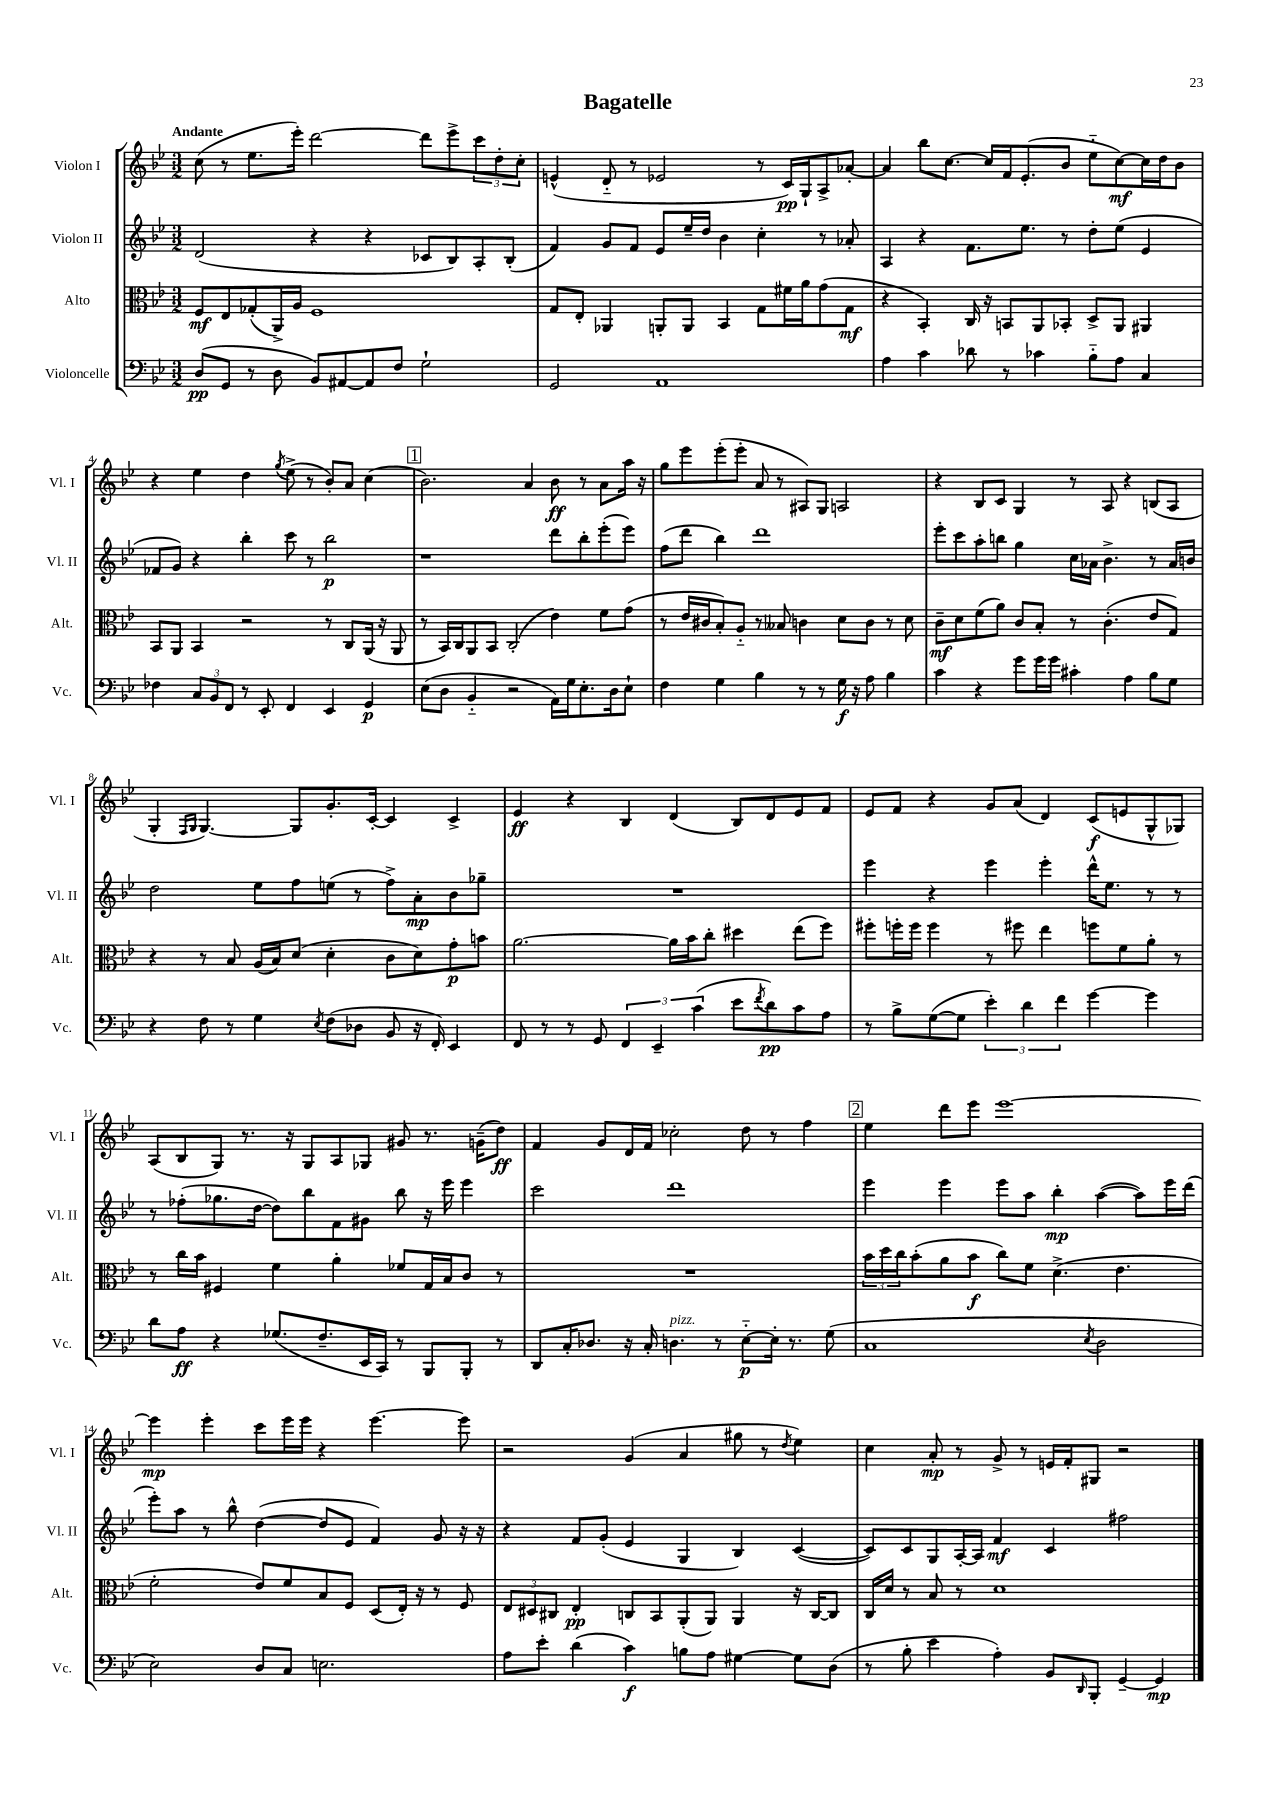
\header { title = "Bagatelle" }
<<
\new StaffGroup <<
\new Staff = "s0" \with { instrumentName = "Violon I" shortInstrumentName = "Vl. I" } {
    \clef treble \key bes \major \numericTimeSignature \time 3/2 \tempo "Andante"
    c''8( r8 ees''8. ees'''16-.) d'''2~ d'''8 ees'''8-> \tuplet 3/2 { c'''8 d''8-. c''8-. } |
    e'4-^( d'8-_ r8 ees'2 r8 c'16\pp) g16-! a8-> aes'8~-. |
    aes'4 bes''8 c''8.~ c''16 f'16 ees'8.-.( bes'8 ees''8-_ c''8~\mf) c''16 d''16 bes'8 |
    r4 ees''4 d''4 \acciaccatura { g''8 } ees''8->( r8 bes'8-.) a'8 c''4( |
    \mark \markup { \box "1" } bes'2.) a'4 bes'8\ff r8 a'8 a''16 r16 |
    g''8 ees'''8 ees'''8-.( ees'''8-. a'8 r8 ais8) g8 a2 |
    r4 bes8 c'8 g4 r8 a8 r4 b8( a8 |
    g4-. \grace { f16 g16 } g4.~) g8 g'8.-. c'16~-. c'4 c'4-> |
    ees'4\ff r4 bes4 d'4( bes8) d'8 ees'8 f'8 |
    ees'8 f'8 r4 g'8 a'8( d'4) c'8\f( e'8 g8-^ ges8) |
    a8( bes8 g8) r8. r16 g8 a8 ges8 gis'8 r8. g'16--( d''8\ff) |
    f'4 g'8 d'16 f'16 ces''2-. d''8 r8 f''4 |
    \mark \markup { \box "2" } ees''4 d'''8 ees'''8 ees'''1~ |
    ees'''4\mp ees'''4-. c'''8 ees'''16 ees'''16 r4 ees'''4.~ ees'''8 |
    r2 g'4( a'4 gis''8 r8 \acciaccatura { d''8 } ees''4) |
    c''4 a'8-.\mp r8 g'8-> r8 e'16 f'16-. gis8 r2 \bar "|." |
}
\new Staff = "s1" \with { instrumentName = "Violon II" shortInstrumentName = "Vl. II" } {
    \clef treble \key bes \major \numericTimeSignature \time 3/2
    d'2( r4 r4 ces'8 bes8) a8-. bes8-.( |
    f'4) g'8 f'8 ees'8 ees''16-- d''16 bes'4 c''4-. r8 aes'8-. |
    a4 r4 f'8. ees''8. r8 d''8-. ees''8( ees'4 |
    fes'8 g'8) r4 bes''4-. c'''8 r8 bes''2\p |
    \mark \markup { \box "1" } r1 d'''8 bes''8-. ees'''8-.( ees'''8) |
    f''8( d'''8 bes''4) d'''1 |
    ees'''8-. c'''8 a''8-. b''8 g''4 c''16 aes'16 bes'4.-> r8 aes'16 b'16 |
    d''2 ees''8 f''8 e''8( r8 f''8->) a'8-.\mp bes'8 ges''8-- |
    R1. |
    ees'''4 r4 ees'''4 ees'''4-. d'''16-^ ees''8. r8 r8 |
    r8 fes''8-.( ges''8. d''16~ d''8) bes''8 f'8 gis'8 bes''8 r16 ees'''16 ees'''4 |
    c'''2 d'''1 |
    \mark \markup { \box "2" } ees'''4 ees'''4 ees'''8 a''8 bes''4-.\mp a''4~( a''8) ees'''16 d'''16( |
    ees'''8-.) a''8 r8 bes''8-^ d''4~( d''8 ees'8 f'4) g'8 r16 r16 |
    r4 f'8 g'8-.( ees'4 g4 bes4) c'4~( |
    c'8) c'8 g8 a16~-. a16 f'4\mf c'4 fis''2 \bar "|." |
}
\new Staff = "s2" \with { instrumentName = "Alto" shortInstrumentName = "Alt." } {
    \clef alto \key bes \major \numericTimeSignature \time 3/2
    f8\mf ees8 ges8-.( a,16->) a16 f1 |
    g8 ees8-. aes,4 a,8-. a,8 bes,4 g8 fis'16 a'16 g'8( g8\mf |
    r4 bes,4-.) c16 r16 b,8 a,8 bes,8-. d8-> a,8 ais,4 |
    bes,8 a,8 bes,4 r2 r8 c8 a,16( r16 a,8 |
    \mark \markup { \box "1" } r8 bes,16) c16 a,8 bes,8 c2-.( ees'4) f'8 g'8( |
    r8 ees'16 cis'16 bes8-.) a8-_ r8 beses8 c'4 d'8 c'8 r8 d'8 |
    c'8--\mf d'8 f'8( a'8) c'8 bes8-. r8 c'4.-.( ees'8 g8) |
    r4 r8 bes8 a16( bes16) d'8( d'4-. c'8 d'8) g'8-.\p b'8 |
    a'2.~ a'16 bes'16 c''8-. dis''4 ees''8( f''8) |
    fis''8-. f''16-. f''16 f''4 r8 fis''8 ees''4 f''8 f'8 a'8-. r8 |
    r8 c''16 bes'16 fis4 f'4 a'4-. fes'8 g16 bes16 c'8 r8 |
    R1. |
    \mark \markup { \box "2" } \tuplet 3/2 { bes'16 d''16 c''16 } bes'8-.( a'8 bes'8\f c''8) f'8 d'4.->( ees'4. |
    f'2-. ees'8) f'8 bes8 f8 d8( ees16-.) r16 r8 f8 |
    \tuplet 3/2 { ees8 dis8 cis8 } ees4-.\pp c8 bes,8 a,8-.( a,8) a,4 r16 c16~ c8 |
    c16 d'16 r8 bes8 r8 d'1 \bar "|." |
}
\new Staff = "s3" \with { instrumentName = "Violoncelle" shortInstrumentName = "Vc." } {
    \clef bass \key bes \major \numericTimeSignature \time 3/2
    d8\pp( g,8 r8 d8 bes,8) ais,8~ ais,8 f8 g2-! |
    g,2 a,1 |
    a4 c'4 des'8 r8 ces'4 bes8-_ a8 c4 |
    fes4 \tuplet 3/2 { c8 bes,8 f,8 } r8 ees,8-. f,4 ees,4 g,4\p |
    \mark \markup { \box "1" } ees8( d8 bes,4-_ r2 a,16) g16 ees8.-. d16 ees8-! |
    f4 g4 bes4 r8 r8 g16\f r16 a8 bes4 |
    c'4 r4 g'8 g'16 g'16 cis'4-. a4 bes8 g8 |
    r4 f8 r8 g4 \acciaccatura { ees8 } f8( des8 bes,8 r16 f,16-.) ees,4 |
    f,8 r8 r8 g,8 \tuplet 3/2 { f,4 ees,4-- c'4( } ees'8 \acciaccatura { f'8 } d'8\pp) c'8 a8 |
    r8 bes8-> g8~( g8 \tuplet 3/2 { ees'4-.) d'4 f'4 } g'4~ g'4 |
    d'8 a8\ff r4 ges8.( f8.-- ees,16 c,16) r8 bes,,8 bes,,8-. r8 |
    d,8 c16-. des8. r16 c16-. d4.^\markup { \italic "pizz." } r8 ees8~-_\p ees16-. r8. g8( |
    \mark \markup { \box "2" } c1 \acciaccatura { ees8 } d2 |
    ees2) d8 c8 e2. |
    a8 ees'8-. d'4( c'4\f) b8 a8 gis4~ gis8 d8( |
    r8 bes8-. ees'4 a4-.) bes,8 \grace { d,16 } bes,,8-. g,4~-- g,4\mp \bar "|." |
}
>>
>>
